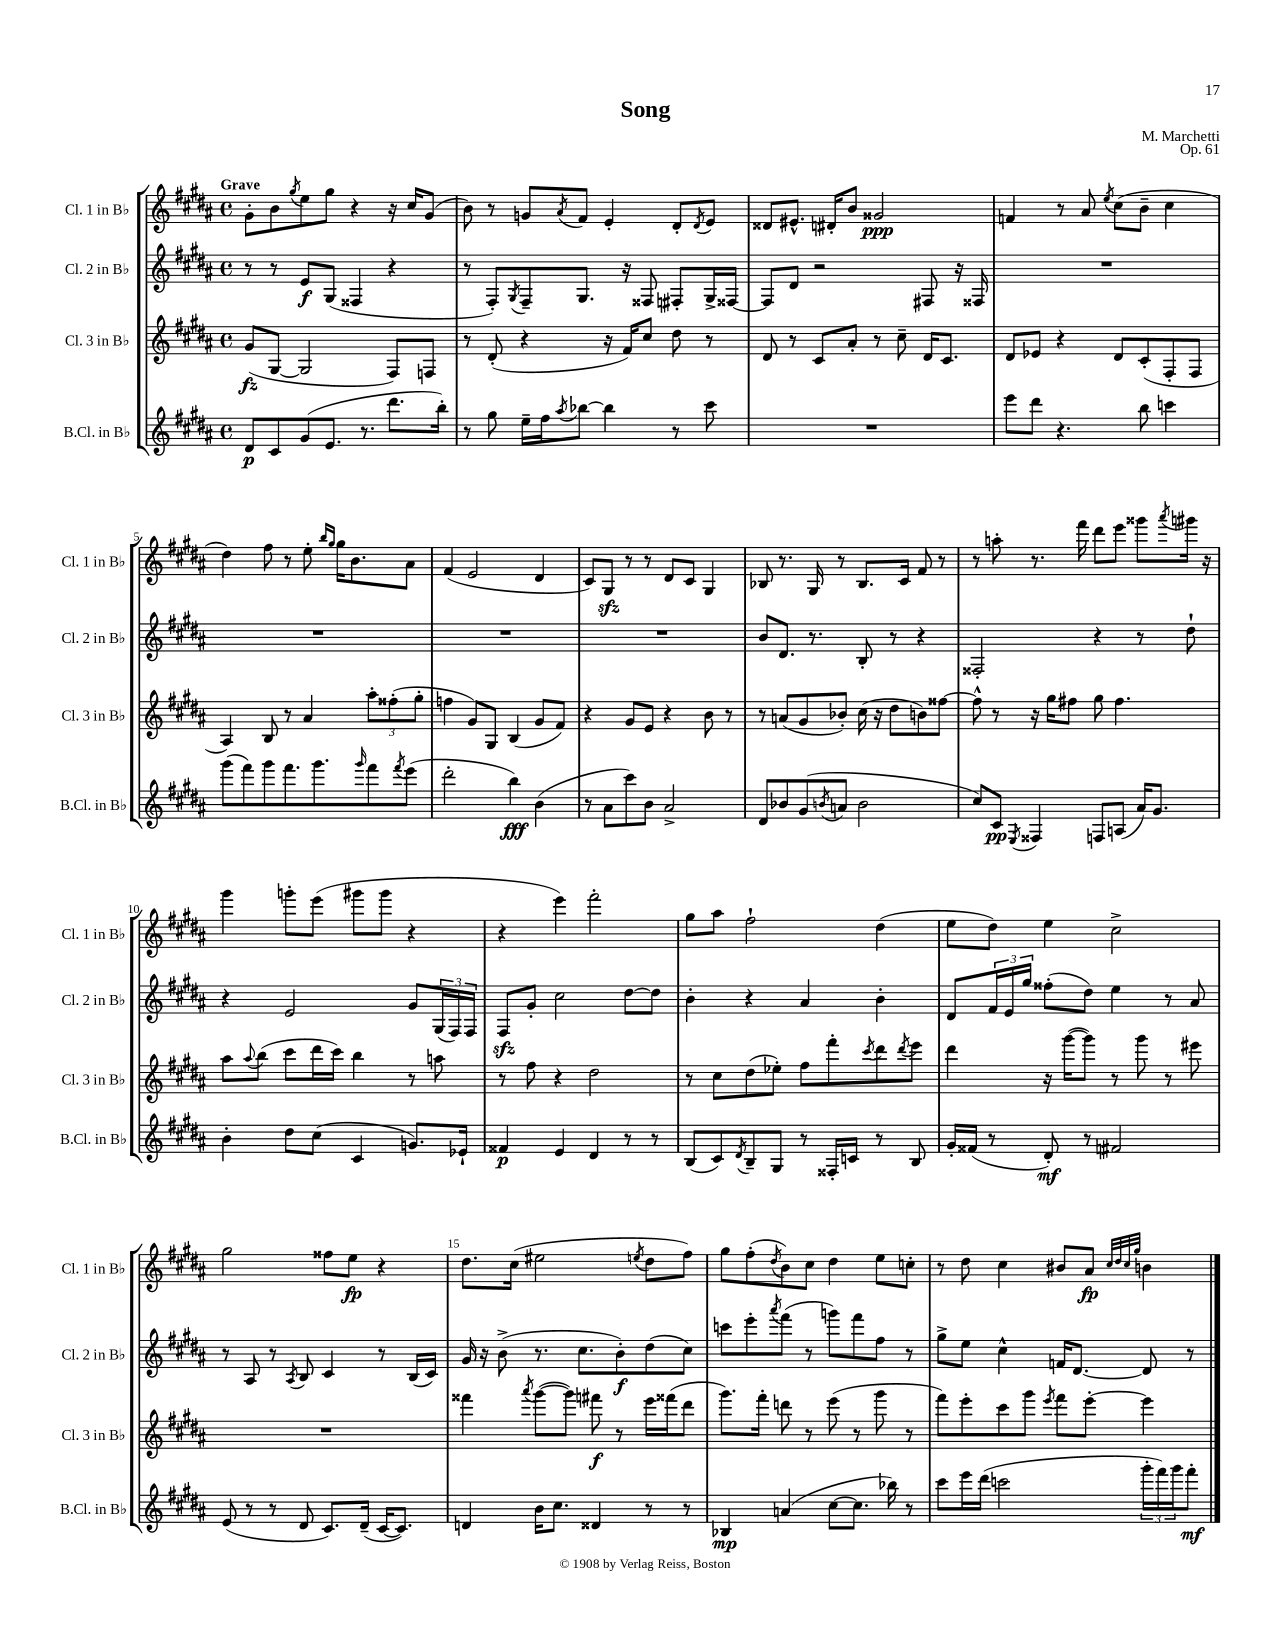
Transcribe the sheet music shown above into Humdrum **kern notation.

**kern	**kern	**kern	**kern
*staff4	*staff3	*staff2	*staff1
*clefG2	*clefG2	*clefG2	*clefG2
*k[f#c#g#d#a#]	*k[f#c#g#d#a#]	*k[f#c#g#d#a#]	*k[f#c#g#d#a#]
*M4/4	*M4/4	*M4/4	*M4/4
*met(c)	*met(c)	*met(c)	*met(c)
8d#	(8g#	8r	8g#'
8c#	[8G#	8r	8b
.	.	.	8qgg#
(8g#	2G#]	8e	8ee
8.e	.	(8G#	8gg#
.	.	4F##	4r
8.r	.	.	.
8.ddd#	8F#)	4r	16r
.	.	.	16cc#
.	8F	.	(8g#
16bb')	.	.	.
=	=	=	=
8r	8r	8r	8b)
8gg#	(8d#'	8F#')	8r
.	.	8qG#	.
16ee~	4r	8F#~	8g
16ff#	.	.	.
8qaa#	.	.	8qa#
[8bb-	.	8.G#	8f#
4bb-]	16r	.	4e'
.	16f#)	16r	.
.	8cc#	8F##	.
8r	8dd#	8F#'	8d#'
.	.	.	8qd#
8ccc#	8r	16G#^	8e
.	.	[16F##	.
=	=	=	=
1r	8d#	8F##]	8d##
.	8r	8d#	8.e#^^
.	8c#	2r	.
.	.	.	16d#'
.	8a#'	.	8b
.	8r	.	2g##
.	8cc#~	.	.
.	16d#	8F#	.
.	8.c#	.	.
.	.	16r	.
.	.	16F##	.
=	=	=	=
8eee	8d#	1r	4f
8ddd#	8e-	.	.
4.r	4r	.	8r
.	.	.	8a#
.	.	.	8qee
.	8d#	.	(8cc#
8bb	(8c#'	.	8b~
4ccc	8F#'	.	4cc#
.	8F#	.	.
=	=	=	=
(8ggg#	4A#)	1r	4dd#)
8fff#)	.	.	.
8ggg#	8B	.	8ff#
8.fff#	8r	.	8r
.	4a#	.	8ee'
8.ggg#	.	.	.
.	.	.	16qqbb
.	.	.	16qqgg#
.	.	.	16gg#
.	.	.	8.b
16qqggg#	.	.	.
8fff#	12aa#'	.	.
.	(12ff##'	.	.
8qfff#	.	.	.
(8eee	.	.	8a#
.	12gg#'	.	.
=	=	=	=
2ddd#'	4ff	1r	(4f#
.	8g#)	.	2e
.	8G#	.	.
4bb)	(4B	.	.
(4b	8g#	.	4d#
.	8f#)	.	.
=	=	=	=
8r	4r	1r	8c#)
8a#	.	.	8G#
8ccc#)	8g#	.	8r
8b	8e	.	8r
2a#^	4r	.	8d#
.	.	.	8c#
.	8b	.	4G#
.	8r	.	.
=	=	=	=
8d#	8r	8b	8B-
8b-	(8a	8.d#	8.r
(8g#	8g#	.	.
.	.	8.r	16G#
8qb	.	.	.
8a	8b-')	.	8r
2b	(16cc#	8B'	8.B-
.	16r	.	.
.	8dd#	8r	.
.	.	.	16c#
.	8b)	4r	8f#
.	[8ff##	.	8r
=	=	=	=
8cc#)	8ff##^^]	2F##'	8r
8c#	8r	.	8aa'
8qE	.	.	.
4F##	16r	.	8.r
.	16gg#	.	.
.	8ff#	.	.
.	.	.	16fff#
8F	8gg#	4r	8ddd#
(8A	4.ff#	.	8eee
16a#)	.	8r	8ggg##
8.g#	.	.	.
.	.	.	8qaaa#
.	.	8dd#`	16ggg#
.	.	.	16r
=	=	=	=
4b'	8aa#	4r	4ggg#
.	8qqaa#	.	.
.	(8bb	.	.
8dd#	8ccc#	2e	8ggg'
(8cc#	16ddd#	.	(8eee
.	16ccc#)	.	.
4c#	4bb	.	8ggg#
.	.	.	8ggg#
8.g)	8r	8g#	4r
.	8aa	(24G#	.
.	.	24F#)	.
16e-`	.	.	.
.	.	24F#	.
=	=	=	=
4f##	8r	8F#	4r
.	8ff#	8g#'	.
4e	4r	2cc#	4eee)
4d#	2dd#	.	2fff#'
8r	.	[8dd#	.
8r	.	8dd#]	.
=	=	=	=
(8B	8r	4b'	8gg#
8c#)	8cc#	.	8aa#
8qd#	.	.	.
8B~	(8dd#	4r	2ff#`
8G#	8ee-')	.	.
8r	8ff#	4a#	.
16F##'	8fff#'	.	.
16c	.	.	.
.	8qccc#	.	.
8r	8ddd#	4b'	(4dd#
.	8qddd#	.	.
8B	8eee	.	.
=	=	=	=
16g#'	4ddd#	8d#	8ee
(16f##	.	.	.
8r	.	24f#	8dd#)
.	.	24e	.
.	.	24gg#	.
8d#')	16r	(8ff##'	4ee
.	([16ggg#	.	.
8r	8ggg#])	8dd#)	.
2f#	8r	4ee	2cc#^
.	8ggg#	.	.
.	8r	8r	.
.	8eee#	8a#	.
=	=	=	=
(8e	1r	8r	2gg#
8r	.	8A#	.
8r	.	8r	.
.	.	8qA#	.
8d#	.	8B	.
8.c#)	.	4c#	8ff##
.	.	.	8ee
(16d#~	.	.	.
[16c#	.	8r	4r
8.c#])	.	.	.
.	.	(16B	.
.	.	16c#)	.
=	=	=	=
4d	4fff##	16g#	8.dd#
.	.	16r	.
.	.	(8b^	.
.	.	.	(16cc#
.	8qaaa#	.	.
16b	([8ggg#	8.r	2ee#
8.cc#	.	.	.
.	8ggg#])	.	.
.	.	8.cc#	.
4d##	8fff#	.	.
.	8r	8b')	.
.	.	.	8qee
8r	16eee	(8dd#	8dd#
.	(16fff##	.	.
8r	8ddd#	8cc#)	8ff#)
=	=	=	=
4B-	8.ggg#)	8ccc	8gg#
.	.	8eee'	(8ff#'
.	16fff#'	.	.
.	.	8qaaa#	8qdd#
(4a	8ddd	(8fff#	8b)
.	8r	8r	8cc#
[8cc#	(8eee	8ggg)	4dd#
8.cc#]	8r	8fff#	.
.	8ggg#	8ff#	8ee
16bb-)	.	.	.
8r	8r	8r	8cc'
=	=	=	=
8ccc#	8fff#)	8gg#^	8r
16eee	8eee'	8ee	8dd#
(16ddd#	.	.	.
2ccc	8ccc#	4cc#^^	4cc#
.	8ggg#	.	.
.	8qeee	.	.
.	8fff#	16f	8b#
.	.	[8.d#	.
.	[8eee'	.	8a#
.	.	.	32qqcc#
.	.	.	32qqdd#
.	.	.	32qqcc#
.	.	.	32qqgg#
24ggg#'	4eee]	8d#]	4b
24fff#)	.	.	.
24ggg#	.	.	.
8fff#'	.	8r	.
==	==	==	==
*-	*-	*-	*-
